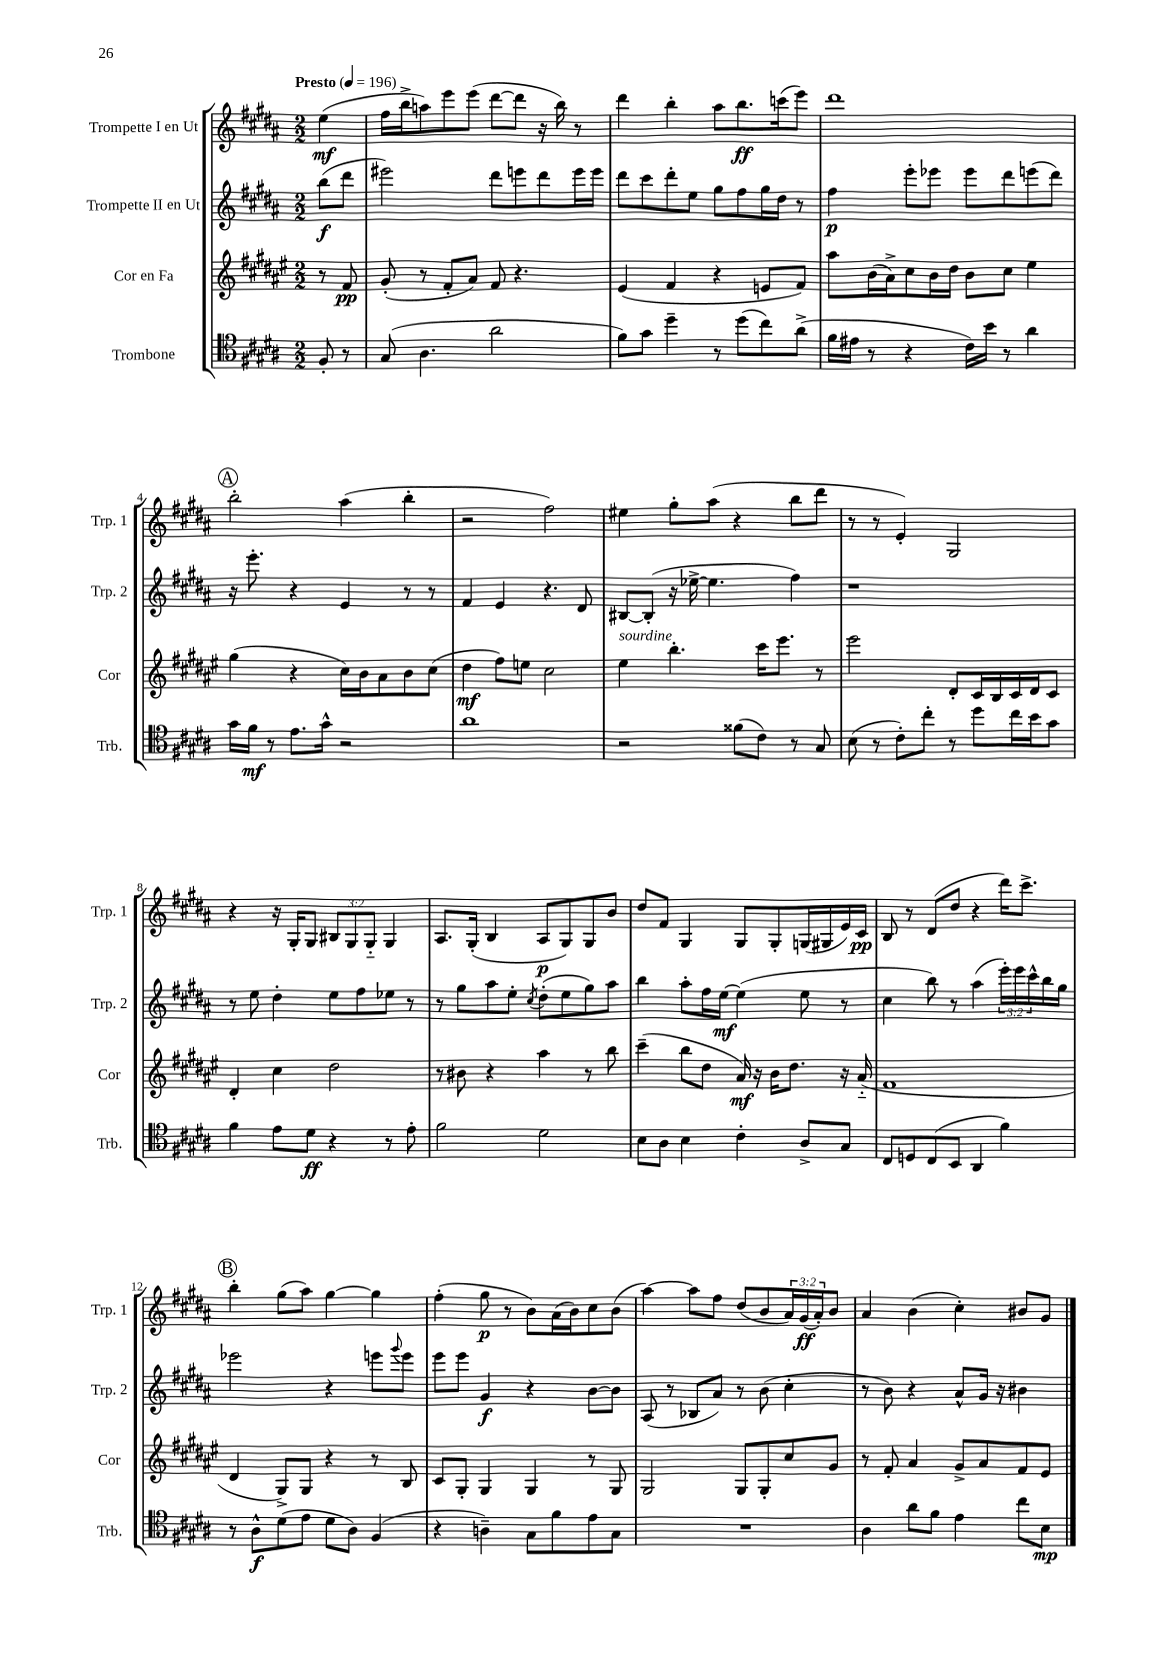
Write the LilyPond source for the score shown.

<<
\new StaffGroup <<
\new Staff = "s0" \with { instrumentName = "Trompette I en Ut" shortInstrumentName = "Trp. 1" } {
    \clef treble \key b \major \numericTimeSignature \time 2/2 \override Staff.TupletNumber.text = #tuplet-number::calc-fraction-text \partial 4 \tempo "Presto" 4 = 196
    e''4\mf( |
    fis''16 b''16-> a''8) e'''8 e'''8( dis'''8~ dis'''8 r16 b''16) r8 |
    dis'''4 b''4-. ais''8 b''8.\ff c'''16( e'''8) |
    dis'''1 |
    \mark \markup { \circle "A" } b''2-. ais''4( b''4-. |
    r2 fis''2) |
    eis''4 gis''8-. ais''8( r4 b''8 dis'''8 |
    r8 r8 e'4-.) gis2 |
    r4 r16 gis16-. gis8 \tuplet 3/2 { bis8 gis8 gis8-_ } gis4 |
    ais8. gis16-.( b4 ais8\p gis8) gis8 b'8 |
    dis''8 fis'8 gis4 gis8 gis8-. g16( gis16 e'16) cis'16\pp |
    b8 r8 dis'8( dis''8 r4 dis'''16) cis'''8.-> |
    \mark \markup { \circle "B" } b''4-. gis''8( ais''8) gis''4~ gis''4 |
    fis''4-.( gis''8\p r8 b'8) ais'16( b'16) cis''8 b'8( |
    ais''4~) ais''8 fis''8 dis''8( b'8 \tuplet 3/2 { ais'16) gis'16\ff( ais'16-.) } b'8 |
    ais'4 b'4( cis''4-.) bis'8 gis'8 \bar "|." |
}
\new Staff = "s1" \with { instrumentName = "Trompette II en Ut" shortInstrumentName = "Trp. 2" } {
    \clef treble \key b \major \numericTimeSignature \time 2/2 \override Staff.TupletNumber.text = #tuplet-number::calc-fraction-text \partial 4
    b''8\f( dis'''8 |
    eis'''2) dis'''8 e'''8 dis'''8 e'''16 e'''16 |
    dis'''8 cis'''8 dis'''8-. e''8 gis''8 fis''8 gis''16 dis''16 r8 |
    fis''4\p e'''8-. ees'''8 ees'''8 dis'''8 e'''8( dis'''8) |
    \mark \markup { \circle "A" } r16 e'''8.-. r4 e'4 r8 r8 |
    fis'4 e'4 r4. dis'8 |
    bis8~ bis8-.( r16 ees''16~-> ees''4. fis''4) |
    r1 |
    r8 e''8 dis''4-. e''8 fis''8 ees''8 r8 |
    r8 gis''8 ais''8 e''8-. \acciaccatura { cis''8 } dis''8-.( e''8 gis''8) ais''8 |
    b''4 ais''8-. fis''16 e''16~\mf e''4( e''8 r8 |
    cis''4 b''8) r8 ais''4( \tuplet 3/2 { e'''16-.) e'''16 cis'''16-^ } b''16 gis''16 |
    \mark \markup { \circle "B" } ees'''2 r4 e'''8 \appoggiatura { gis'''8 } e'''8 |
    e'''8 e'''8 gis'4\f r4 b'8~ b'8 |
    ais8( r8 bes8 ais'8) r8 b'8( cis''4-. |
    r8 b'8) r4 ais'8-^ gis'16 r16 bis'4 \bar "|." |
}
\new Staff = "s2" \with { instrumentName = "Cor en Fa" shortInstrumentName = "Cor" } {
    \clef treble \key fis \major \numericTimeSignature \time 2/2 \partial 4
    r8 fis'8\pp |
    gis'8-.( r8 fis'8-. ais'8) fis'8 r4. |
    eis'4( fis'4 r4 e'8 fis'8) |
    ais''8 b'16( ais'16->) cis''8 b'16 dis''16 b'8 cis''8 eis''4 |
    \mark \markup { \circle "A" } gis''4( r4 cis''16) b'16 ais'8 b'8 cis''8( |
    dis''4\mf fis''8) e''8 cis''2 |
    eis''4^\markup { \italic "sourdine" } b''4.-. cis'''16 eis'''8. r8 |
    eis'''2 dis'8-. cis'16 b16 cis'16 dis'16 cis'8 |
    dis'4-. cis''4 dis''2 |
    r8 bis'8 r4 ais''4 r8 b''8 |
    cis'''4--( b''8 dis''8 ais'16\mf) r16 b'16 dis''8. r16 ais'16-_( |
    fis'1 |
    \mark \markup { \circle "B" } dis'4 gis8->) gis8 r4 r8 b8 |
    cis'8 gis8-. gis4 gis4 r8 gis8 |
    gis2 gis8 gis8-. cis''8 gis'8 |
    r8 fis'8-. ais'4 gis'8-> ais'8 fis'8 eis'8 \bar "|." |
}
\new Staff = "s3" \with { instrumentName = "Trombone" shortInstrumentName = "Trb." } {
    \clef tenor \key b \major \numericTimeSignature \time 2/2 \partial 4
    fis8-. r8 |
    gis8( ais4. ais'2 |
    fis'8) gis'8 dis''4-- r8 dis''8( cis''8) ais'8->( |
    fis'16 eis'16 r8 r4 cis'16) b'16 r8 ais'4 |
    \mark \markup { \circle "A" } gis'16 fis'16\mf r8 e'8. gis'16-^ r2 |
    ais'1 |
    r2 fisis'8( cis'8) r8 gis8 |
    b8( r8 cis'8-.) cis''8-. r8 dis''8 cis''16 b'16 gis'8 |
    fis'4 e'8 dis'8\ff r4 r8 e'8-. |
    fis'2 dis'2 |
    b8 ais8 b4 cis'4-. ais8-> gis8 |
    cis8 d8 cis8( b,8 ais,4 fis'4) |
    \mark \markup { \circle "B" } r8 ais8-^\f dis'8( e'8 dis'8 ais8) fis4( |
    r4 a4--) gis8 fis'8 e'8 gis8 |
    R1 |
    ais4 ais'8 fis'8 e'4 cis''8 b8\mp \bar "|." |
}
>>
>>
